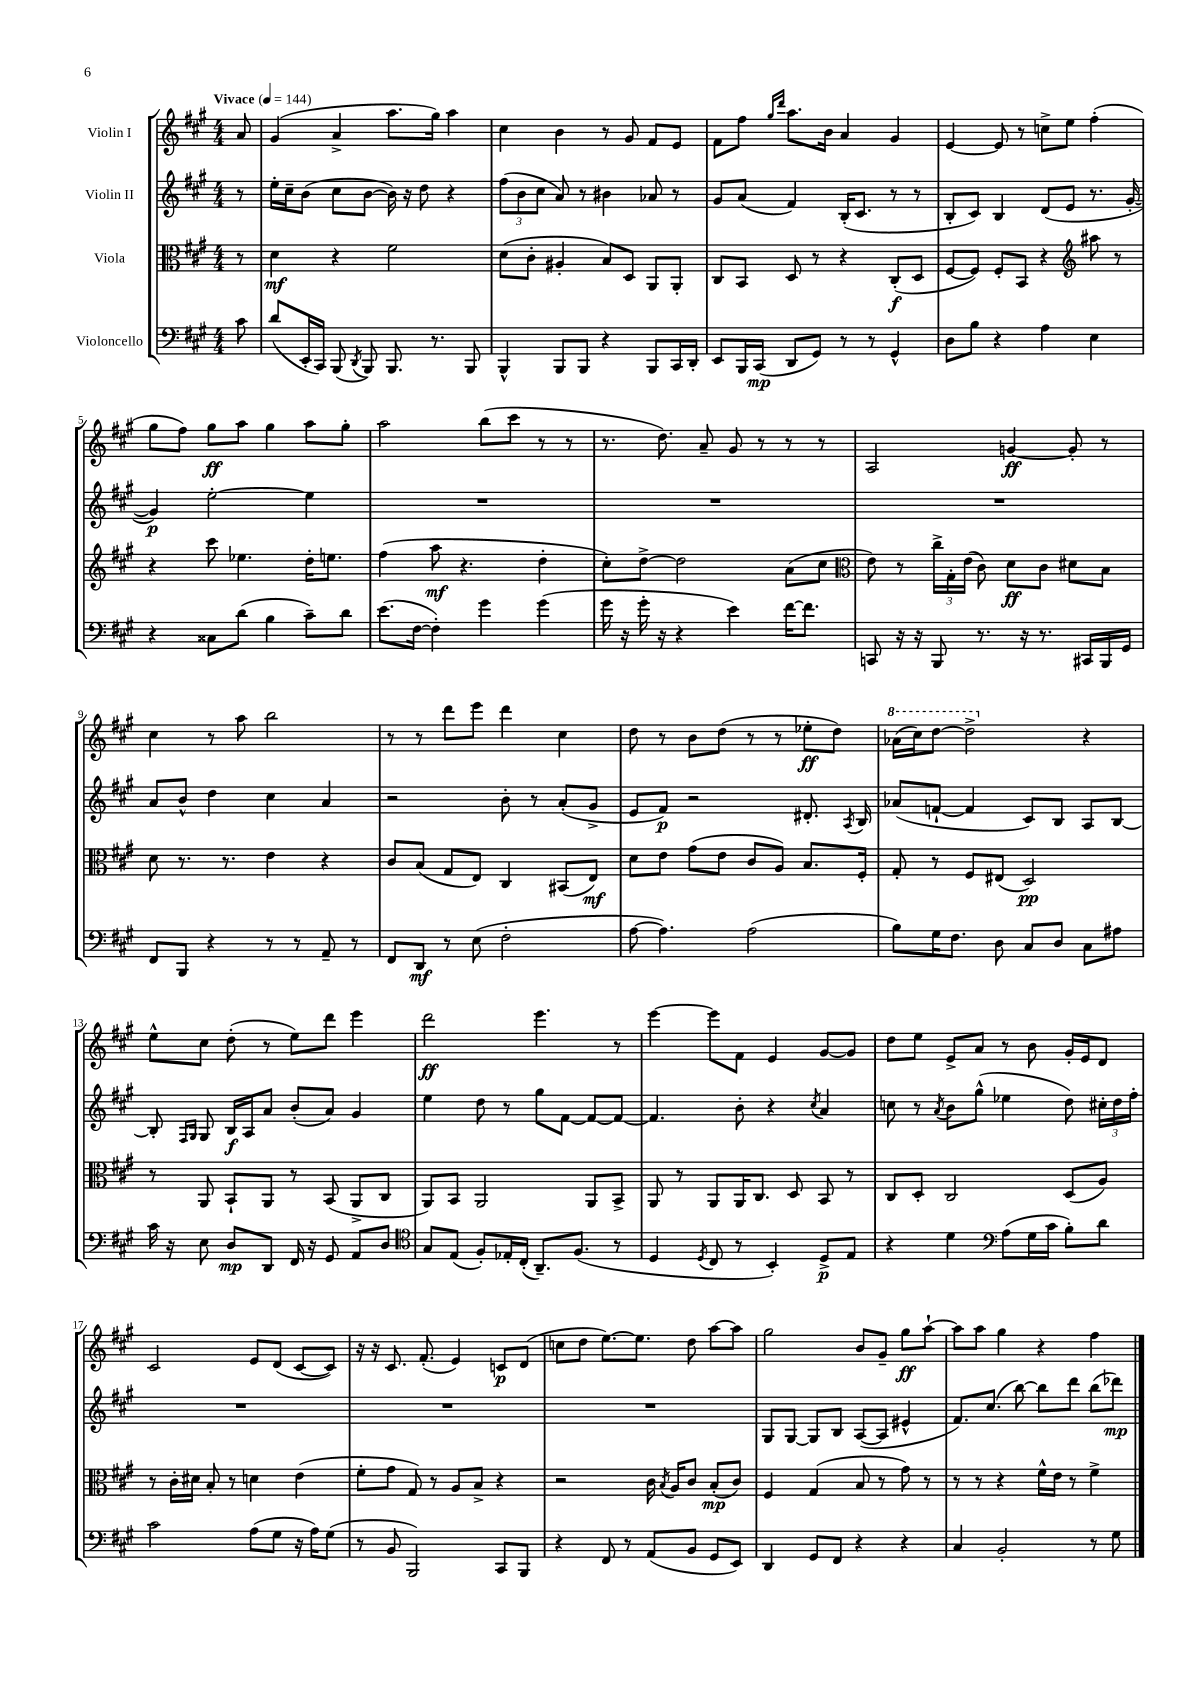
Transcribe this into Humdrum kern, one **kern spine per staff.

**kern	**kern	**kern	**kern
*staff4	*staff3	*staff2	*staff1
*clefF4	*clefC3	*clefG2	*clefG2
*k[f#c#g#]	*k[f#c#g#]	*k[f#c#g#]	*k[f#c#g#]
*M4/4	*M4/4	*M4/4	*M4/4
*MM144	*MM144	*MM144	*MM144
8c#	8r	8r	8a
=	=	=	=
(8d	4d	16ee'	(4g#
.	.	16cc#~	.
16EE'	.	(8b	.
16CC#)	.	.	.
(8BBB	4r	8cc#	4a^
8qDD	.	.	.
8BBB)	.	[8b	.
8.BBB	2f#	16b])	8.aa
.	.	16r	.
.	.	8dd	.
8.r	.	.	16gg#)
.	.	4r	4aa
8BBB	.	.	.
=	=	=	=
4BBB^^	(8d	(12ff#	4cc#
.	.	12b	.
.	8c#'	.	.
.	.	12cc#	.
8BBB	4A#'	8a)	4b
8BBB	.	8r	.
4r	8B)	4b#	8r
.	8D	.	8g#
8BBB	8AA	8a-	8f#
16CC#	8AA'	8r	8e
16DD'	.	.	.
=	=	=	=
8EE	8C#	8g#	8f#
16BBB	8BB	(8a	8ff#
(16CC#	.	.	.
.	.	.	16qqgg#
.	.	.	16qqddd
8DD	8D	4f#)	8.aa
8GG#)	8r	.	.
.	.	.	16b
8r	4r	(16B'	4a
.	.	8.c#	.
8r	.	.	.
4GG#^^	(8C#'	8r	4g#
.	8D	8r	.
=	=	=	=
8D	[8F#	8B'	[4e
8B	8F#])	8c#)	.
4r	8F#'	4B	8e]
.	8BB	.	8r
4A	4r	(8d	8cc^
.	.	8e	8ee
*	*clefG2	*	*
4E	8aa#	8.r	(4ff#'
.	8r	.	.
.	.	[16g#'	.
=	=	=	=
4r	4r	4g#])	8gg#
.	.	.	8ff#)
8C##	8ccc#	[2ee'	8gg#
(8d	4.ee-	.	8aa
4B	.	.	4gg#
8c#~)	16dd'	4ee]	8aa
.	8.ee	.	.
8d	.	.	8gg#'
=	=	=	=
(8.e	(4ff#	1r	2aa
[16F#	.	.	.
4F#'])	8aa	.	.
.	4.r	.	.
4g#	.	.	(8bb
.	.	.	8ccc#
(4g#	4dd'	.	8r
.	.	.	8r
=	=	=	=
16g#	8cc#')	1r	8.r
16r	.	.	.
16g#'	[8dd^	.	.
16r	.	.	8.dd)
4r	2dd]	.	.
.	.	.	8a~
4e)	.	.	8g#
.	.	.	8r
[16f#	(8a	.	8r
8.f#]	.	.	.
.	8cc#	.	8r
=	=	=	=
*	*clefC3	*	*
8CC	8e)	1r	2A
16r	8r	.	.
16r	.	.	.
8BBB	24cc#^	.	.
.	24G#'	.	.
.	(24e	.	.
8.r	8c#)	.	.
.	8d	.	[4g
16r	.	.	.
8.r	8c#	.	.
.	8d#	.	8g']
16CC#	.	.	.
16BBB	8B	.	8r
16GG#	.	.	.
=	=	=	=
8FF#	8d	8a	4cc#
8BBB	8.r	8b^^	.
4r	.	4dd	8r
.	8.r	.	.
.	.	.	8aa
8r	4e	4cc#	2bb
8r	.	.	.
8AA~	4r	4a	.
8r	.	.	.
=	=	=	=
8FF#	8c#	2r	8r
8DD	(8B	.	8r
8r	8G#	.	8ddd
(8E	8E)	.	8eee
2F#'	4C#	8b'	4ddd
.	.	8r	.
.	(8BB#	(8a'	4cc#
.	8E)	8g#^	.
=	=	=	=
[8A	8d	8e	8dd
4.A])	8e	8f#)	8r
.	(8g#	2r	8b
.	8e	.	(8dd
(2A	8c#	.	8r
.	8A)	.	8r
.	8.B	8.d#'	8ee-'
.	.	.	8dd)
.	.	8qA	.
.	16F#'	16B	.
=	=	=	=
8B)	8G#'	(8a-	(16aa-
.	.	.	16ccc#)
16G#	8r	[8f`	[8ddd
8.F#	.	.	.
.	8F#	4f]	2ddd^]
8D	(8E#	.	.
8C#	2D)	8c#)	.
8D	.	8B	.
8C#	.	8A	4r
8A#	.	[8B	.
=	=	=	=
16c#	8r	8B']	8ee^^
16r	.	.	.
.	.	16qqF#	.
.	.	16qqG#	.
8E	8AA	8G#	8cc#
8D	8BB`	16B	(8dd'
.	.	16A	.
8DD	8AA	8a	8r
16FF#	8r	(8b'	8ee)
16r	.	.	.
8GG#	(8BB	8a)	8ddd
8AA	8AA^	4g#	4eee
8D	8C#	.	.
=	=	=	=
*clefC4	*	*	*
8G#	8AA)	4ee	2ddd
(8E	8BB	.	.
8F#')	2AA	8dd	.
16E-'	.	8r	.
(16C#'	.	.	.
8.AA~)	.	8gg#	4.eee
.	.	[8f#	.
(8.F#	.	.	.
.	8AA	8f#_	.
8r	8BB^	8f#_	8r
=	=	=	=
4D	8AA	4.f#]	[4eee
.	8r	.	.
8qD	.	.	.
8C#	8AA	.	8eee]
8r	16AA	8b'	8f#
.	8.C#	.	.
4BB')	.	4r	4e
.	8D	.	.
.	.	8qcc#	.
8D^	8BB	4a	[8g#
8E	8r	.	8g#]
=	=	=	=
4r	8C#	8cc	8dd
.	8D'	8r	8ee
.	.	8qa	.
4d	2C#	8b	8e^
.	.	(8gg#^^	8a
*clefF4	*	*	*
(8A	.	4ee-	8r
16G#	.	.	8b
16c#	.	.	.
8B')	(8D	8dd)	16g#'
.	.	.	16e
8d	8A)	24cc#'	8d
.	.	24dd	.
.	.	24ff#'	.
=	=	=	=
2c#	8r	1r	2c#
.	16c#'	.	.
.	16d#	.	.
.	8B'	.	.
.	8r	.	.
(8A	4d	.	8e
8G#	.	.	(8d
16r	(4e	.	[8c#
16A)	.	.	.
(8G#	.	.	8c#])
=	=	=	=
8r	8f#'	1r	16r
.	.	.	16r
8BB	8g#	.	8.c#
2BBB)	8G#)	.	.
.	.	.	(8.f#'
.	8r	.	.
.	8A	.	4e)
.	8B^	.	.
8CC#	4r	.	8c
8BBB	.	.	(8d
=	=	=	=
4r	2r	1r	8cc
.	.	.	8dd
8FF#	.	.	[8.ee)
8r	.	.	.
.	.	.	8.ee]
(8AA	16c#	.	.
.	8qB	.	.
.	16A	.	.
8BB	8c#	.	8dd
8GG#	(8B'	.	[8aa
8EE)	8c#)	.	8aa]
=	=	=	=
4DD	4F#	8G#	2gg#
.	.	[8G#	.
8GG#	(4G#	8G#]	.
8FF#	.	8B	.
4r	8B	([8A	8b
.	8r	8A]	8g#~
4r	8g#)	4e#^^	8gg#
.	8r	.	[8aa`
=	=	=	=
4C#	8r	8.f#)	8aa]
.	8r	.	8aa
.	.	(8.cc#	.
2BB'	4r	.	4gg#
.	.	[8bb)	.
.	16f#^^	8bb]	4r
.	16e	.	.
.	8r	8ddd	.
8r	4f#^	(8bb	4ff#
8G#	.	8ddd-)	.
==	==	==	==
*-	*-	*-	*-
